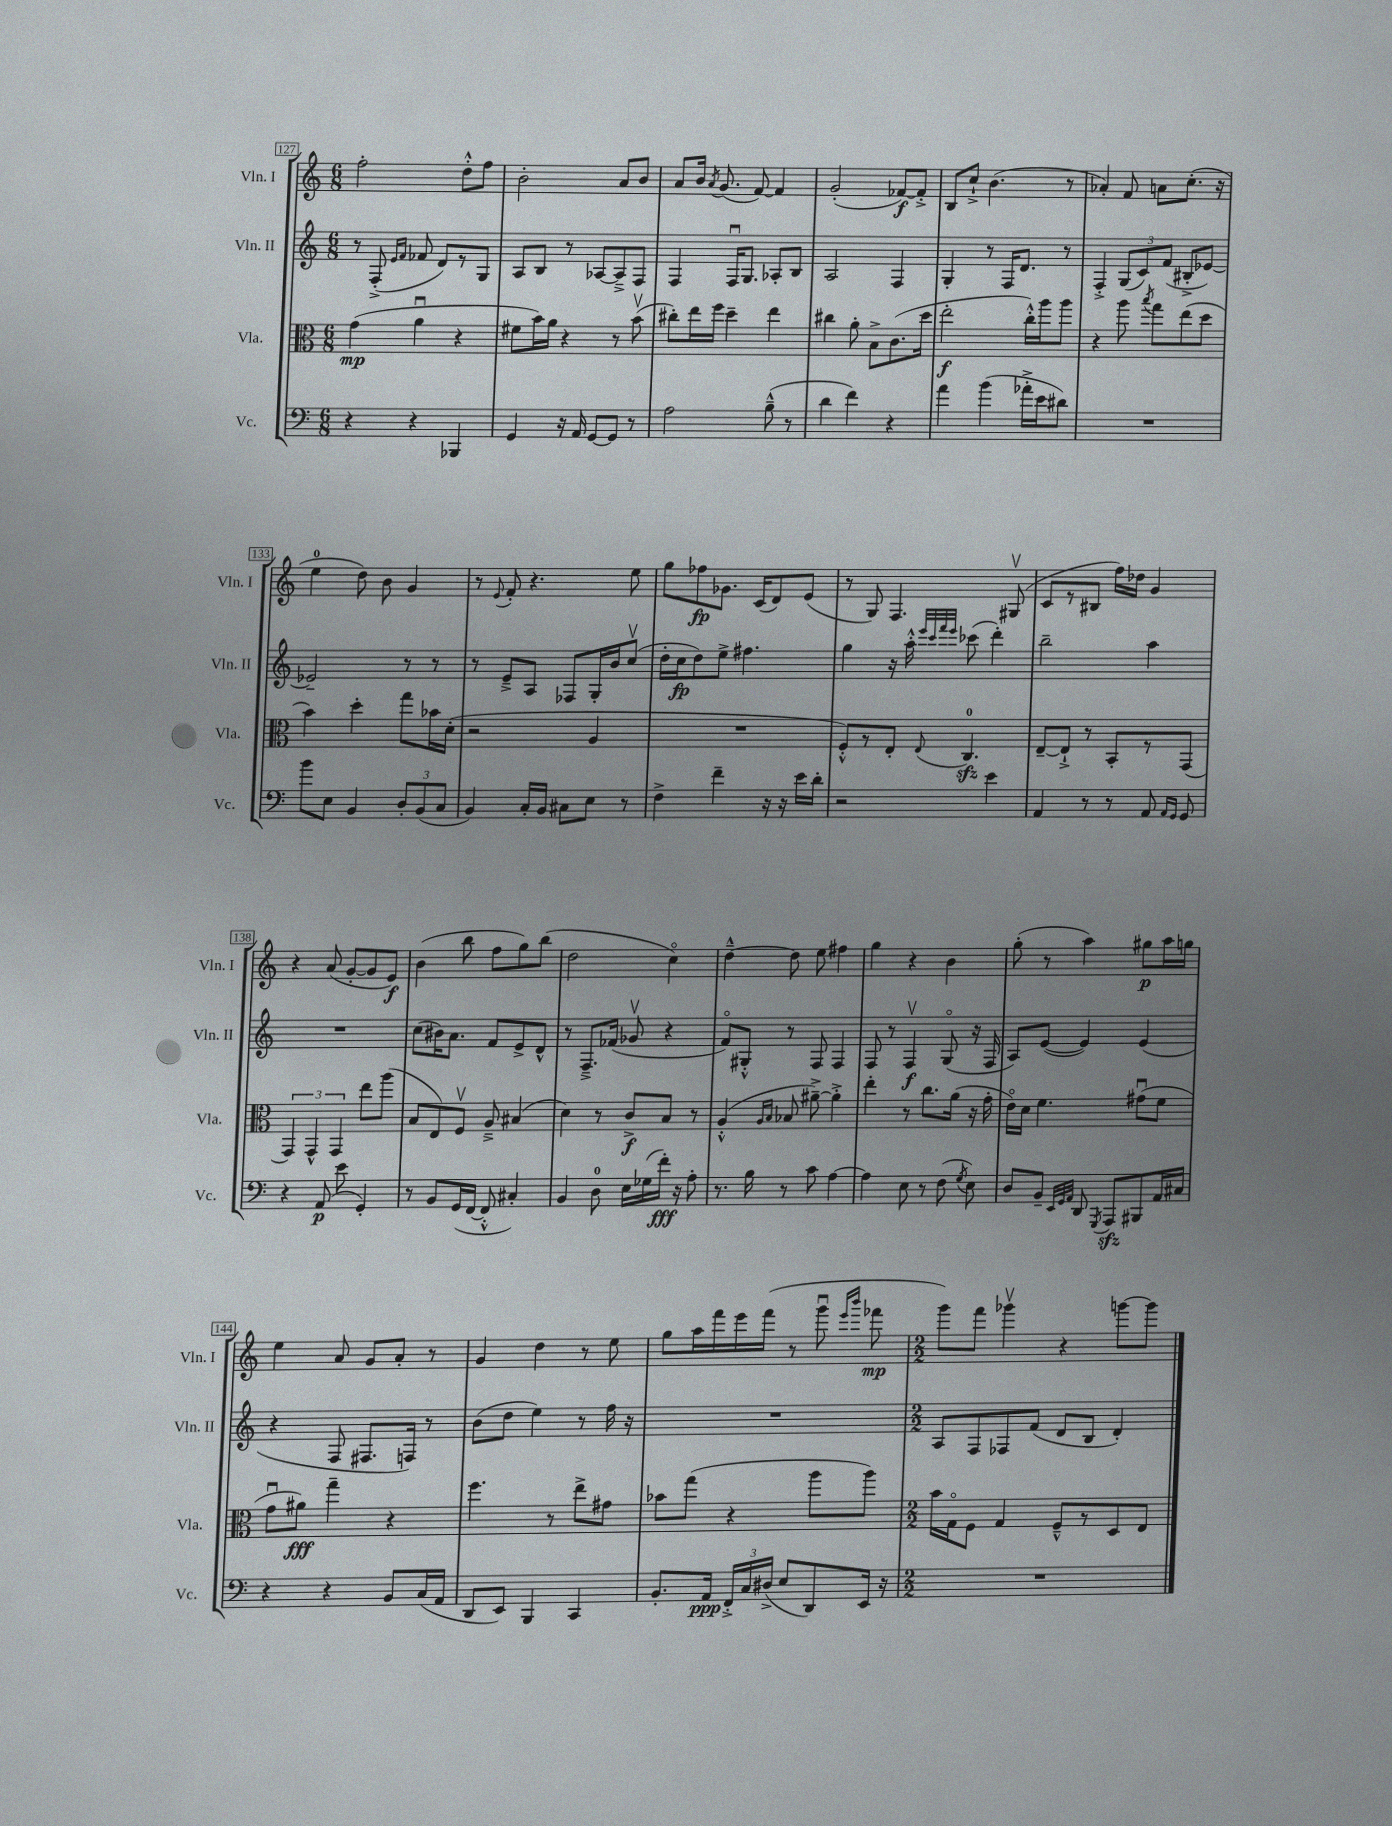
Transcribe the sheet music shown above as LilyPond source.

<<
\new StaffGroup <<
\new Staff = "s0" \with { instrumentName = "Vln. I" shortInstrumentName = "Vln. I" } {
    \clef treble \key c \major \numericTimeSignature \time 6/8
    \autoBeamOff f''2-. d''8[-.-^ f''8] |
    b'2-. a'8[ b'8] |
    a'8[ b'16] \acciaccatura { a'8 } g'8.( f'8~) f'4 |
    g'2-.( fes'8[~\f) fes'8]-.-> |
    b8[ c''8]-!-> b'4.( r8 |
    aes'4-.) f'8 a'8[ c''8.]-.( r16 |
    e''4-0 d''8) b'8 g'4 |
    r8 \appoggiatura { e'8 } f'8-. r4. e''8 |
    g''8[ fes''8\fp ges'8.] c'16[( d'8) e'8]( |
    r8 g8) f4. gis8\upbow( |
    c'8[ r8 bis8] f''16[) des''16] g'4 |
    r4 a'8( g'8[~-. g'8 e'8]\f) |
    b'4( b''8 f''8[ g''8) b''8]( |
    d''2 c''4\flageolet) |
    d''4~---^ d''8 e''8 fis''4 |
    g''4 r4 b'4 |
    g''8-.( r8 a''4) gis''8[\p a''16 g''16] |
    e''4 a'8 g'8[ a'8]-. r8 |
    g'4 d''4 r8 e''8 |
    g''8[ a''16 f'''16 e'''16 f'''16]( r8 g'''8\downbow \grace { e'''16[ b'''16] } fes'''8\mp |
    \numericTimeSignature \time 2/2 g'''8[) f'''8] ges'''4\upbow r4 g'''8[~ g'''8] \bar "|." |
}
\new Staff = "s1" \with { instrumentName = "Vln. II" shortInstrumentName = "Vln. II" } {
    \clef treble \key c \major \numericTimeSignature \time 6/8
    \autoBeamOff r8 f8-.->( \grace { e'16[ f'16] } fes'8 d'8[) r8 g8] |
    a8[ b8] r8 aes8[~ aes8---> f8] |
    f4 f16[\downbow g8.] aes8[-. b8] |
    a2 f4 |
    g4-. r8 f16[ d'8.] r8 |
    f4-.-> \tuplet 3/2 { g8[( c'8) f'8]( } bis8[-.-> ees'8]~) |
    ees'2-- r8 r8 |
    r8 e'8[---> a8] fes8[ g16-. b'16 c''8]\upbow( |
    d''16[-. c''16\fp d''8) e''8]-> fis''4. |
    g''4 r16 a''16-.-^ \grace { e'''32[ c'''32 f'''32 e'''32] } ces'''8( d'''4-.) |
    b''2-- a''4 |
    R2. |
    c''8[( bis'16) a'8.] f'8[ e'8-> d'8]-^ |
    r8 f8.[---> fes'16]( ges'8\upbow r4 |
    f'8[\flageolet) gis8]-.-^ r8 f8 f4 |
    f8 r8 f4\upbow\f g8\flageolet( r16 f16 |
    a8[) e'8]~( e'4) e'4( |
    r4 f8 fis8.[ f16]) r8 |
    b'8[( d''8] e''4) r8 f''16 r16 |
    R2. |
    \numericTimeSignature \time 2/2 a8[ f8 fes8 f'8]( d'8[ b8] d'4-.) \bar "|." |
}
\new Staff = "s2" \with { instrumentName = "Vla." shortInstrumentName = "Vla." } {
    \clef alto \key c \major \numericTimeSignature \time 6/8
    \autoBeamOff g'4\mp( a'4\downbow r4 |
    fis'8[ b'16) a'16] r4 r8 b'8\upbow( |
    cis''8[-.) e''16 f''16] d''4-- e''4 |
    cis''4 a'8-. b8[-> c'8.( d''16] |
    e''2-.\f c''16[-.-^) a''16 a''8] |
    r4 a''8 \acciaccatura { b''8 } g''8[ e''8( d''8] |
    b'4) d''4-. g''8[ bes'16 d'16]-.( |
    r2 a4 |
    R2. |
    f8[-.-^) r8 e8]-. \appoggiatura { e8 } c4.-0\sfz |
    e8[~-- e8]-!-> r8 b,8[-. r8 g,8]( |
    \tuplet 3/2 { g,4) g,4-^ g,4 } e''8[ a''8]( |
    b8[ e8) f8]\upbow a8---> bis4( |
    d'4) r8 c'8[->\f b8] r8 |
    a4-.-^( \grace { a16[ b16] } bes8 ais'8~--->) ais'4-.-> |
    e''4-. r8 c''8.[ a'16]( r16 g'16-. |
    e'16[\flageolet) d'16] f'4. gis'8[\downbow( f'8] |
    g'8[\downbow ais'8]\fff) g''4-- r4 |
    f''4. r8 e''8[-> gis'8] |
    bes'8[ g''8]( r4 a''8[ a''8]) |
    \numericTimeSignature \time 2/2 b'16[ g16\flageolet f8] g4 f8[---^ r8 d8 e8] \bar "|." |
}
\new Staff = "s3" \with { instrumentName = "Vc." shortInstrumentName = "Vc." } {
    \clef bass \key c \major \numericTimeSignature \time 6/8
    \autoBeamOff r4 r4 bes,,4 |
    g,4 r16 a,16 g,8[~ g,8] r8 |
    a2 b8---^( r8 |
    d'4 f'4) r4 |
    a'4 b'4( aes'16[-.-> e'16 dis'8]) |
    R2. |
    b'8[ e8] b,4 \tuplet 3/2 { d8[-. b,8( c8] } |
    b,4) c16[-. b,16] cis8[ e8] r8 |
    f4-> f'4-- r16 r16 e'16[ d'16]-. |
    r2 e'4 |
    a,4 r8 r8 a,8 \grace { a,16[ g,16] } g,8 |
    r4 a,8\p( e'8 g,4-.) |
    r8 b,8[ g,16( f,16]~ f,8-.-^ cis4-.) |
    b,4 d8-0 e16[ ges16( f'16]-.\fff) r16 a8-. |
    r8. b16 r8 c'8 a4~ |
    a4 e8 r8 f8( \acciaccatura { g8 } e8) |
    d8[ b,8]-- \grace { e,32[ g,32 a,32] } d,8 \acciaccatura { g,,8 } a,,8[\sfz bis,,8 a,16 cis16] |
    r4 r4 b,8[ c16( a,16] |
    d,8[ e,8]) b,,4 c,4 |
    b,8.[-. a,16]\ppp \tuplet 3/2 { f,16[-.-> c16 dis16]->( } e8[ d,8) e,16] r16 |
    \numericTimeSignature \time 2/2 R1 \bar "|." |
}
>>
>>
\layout { \context { \Score currentBarNumber = #127 \override BarNumber.stencil = #(make-stencil-boxer 0.1 0.3 ly:text-interface::print) } }
